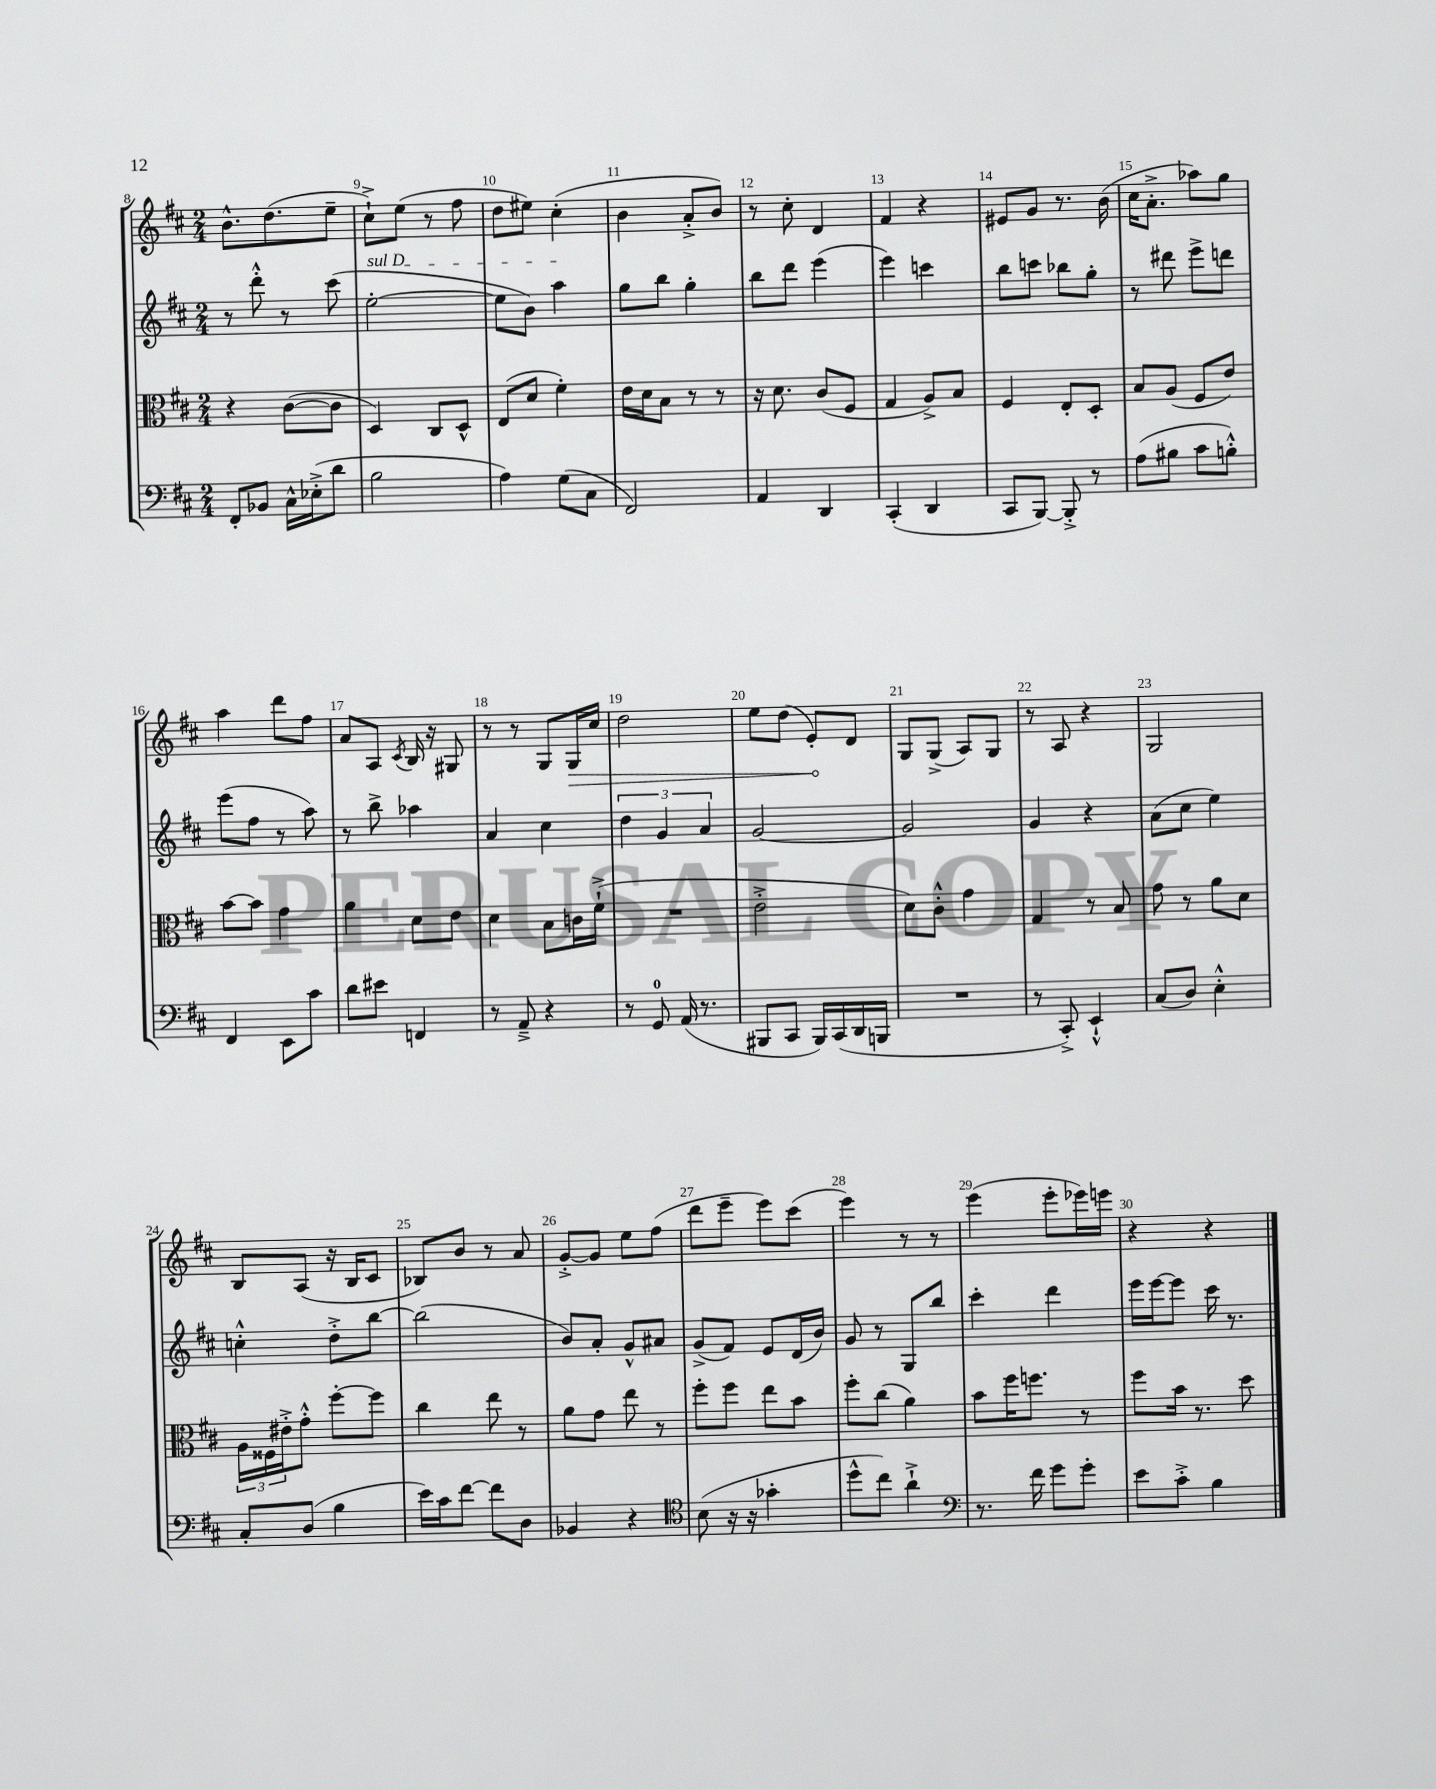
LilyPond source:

<<
\new StaffGroup <<
\new Staff = "s0" {
    \clef treble \key d \major \numericTimeSignature \time 2/4
    b'8.-^ d''8.( e''8-- |
    cis''8-!->) e''8( r8 fis''8 |
    d''8 eis''8) cis''4-.( |
    b'4 a'8-.-> b'8) |
    r8 cis''8-. d'4 |
    fis'4 r4 |
    eis'8 g'8 r8. b'16( |
    cis''16 a'8.-.-> aes''8) g''8 |
    a''4 d'''8 fis''8 |
    a'8 a8 \acciaccatura { cis'8 } b16 r16 gis8 |
    r8 r8 g8 \once \override Hairpin.circled-tip = ##t g16\> cis''16 |
    d''2 |
    e''8 d''8( e'8-.\!) d'8 |
    g8 g8->( a8) g8 |
    r8 a8 r4 |
    g2 |
    b8 a8( r16 b16 cis'8 |
    bes8) b'8 r8 a'8 |
    g'8~-.-> g'8 e''8 fis''8( |
    d'''8 e'''8-- e'''8) cis'''8( |
    e'''4) r8 r8 |
    e'''4( e'''8-. ees'''16) e'''16 |
    r4 r4 \bar "|." |
}
\new Staff = "s1" {
    \clef treble \key d \major \numericTimeSignature \time 2/4
    r8 d'''8-.-^ r8 cis'''8( |
    \once \override TextSpanner.bound-details.left.text = \markup { \italic "sul D" } e''2~-.\startTextSpan |
    e''8 b'8) a''4\stopTextSpan |
    g''8 b''8 g''4-. |
    b''8 d'''8 e'''4( |
    e'''4) c'''4 |
    b''8 c'''8 bes''8 g''8-. |
    r8 dis'''8 e'''8-> d'''8 |
    e'''8( fis''8 r8 a''8) |
    r8 b''8-> aes''4 |
    a'4 cis''4 |
    \tuplet 3/2 { d''4 g'4 a'4 } |
    g'2~ |
    g'2 |
    g'4 r4 |
    a'8( cis''8 e''4) |
    c''4-.-^ d''8-.-> b''8~ |
    b''2( |
    b'8) a'8-. g'8-^ ais'8 |
    g'8->( fis'8) e'8 d'16( b'16) |
    g'8 r8 g8 b''8 |
    cis'''4-. d'''4 |
    e'''16 e'''16~ e'''8 cis'''16 r8. \bar "|." |
}
\new Staff = "s2" {
    \clef alto \key d \major \numericTimeSignature \time 2/4
    r4 cis'8~( cis'8 |
    d4) cis8 d8-^ |
    e8( d'8 fis'4-.) |
    e'16 d'16 b8 r8 r8 |
    r16 d'8. cis'8( fis8 |
    g4 a8->) b8 |
    fis4 e8-. d8-. |
    b8 a8( fis8 e'8) |
    b'8~ b'8 g'4 |
    a'4 d'8 e'8 |
    d'4 b8 c'16 fis'16-!->( |
    R2 |
    e'2-.-> |
    d'8) cis'8-.-^ g'4 |
    g4 r8 b8 |
    g'8 r8 a'8 d'8 |
    \tuplet 3/2 { a16 fisis16 eis'16-.-> } g'8-.-^ fis''8~-. fis''8 |
    cis''4 e''8 r8 |
    a'8 g'8 e''8 r8 |
    fis''8-. fis''8 e''8 b'8 |
    fis''8-. cis''8( a'4) |
    b'8 fis''16 f''8. r8 |
    fis''8 b'16 r8. d''8 \bar "|." |
}
\new Staff = "s3" {
    \clef bass \key d \major \numericTimeSignature \time 2/4
    fis,8-. bes,8 cis16-^ ees16-.->( d'8 |
    b2 |
    a4) g8( cis8 |
    fis,2) |
    a,4 d,4 |
    cis,4-.( d,4 |
    cis,8 b,,8~) b,,8-.-> r8 |
    a8( bis8 cis'8 b8-.-^) |
    fis,4 e,8 cis'8 |
    d'8 eis'8 f,4 |
    r8 a,8---> r4 |
    r8 g,8-0 a,16( r8. |
    bis,,8 cis,8 bis,,16) cis,16( d,16 b,,16 |
    R2 |
    r8 cis,8-.->) e,4-!-^ |
    cis8( d8) e4-.-^ |
    cis8-. d8( b4 |
    e'16) cis'16 fis'8~ fis'8 d8 |
    bes,4 r4 |
    \clef tenor b8( r16 r16 ges'4-. |
    d''8-^ cis''8) a'4-!-> |
    \clef bass r8. fis'16 g'8 g'8-. |
    e'8 cis'8-.-> b4 \bar "|." |
}
>>
>>
\layout { \context { \Score currentBarNumber = #8 \override BarNumber.break-visibility = ##(#f #t #t) barNumberVisibility = #all-bar-numbers-visible } }
